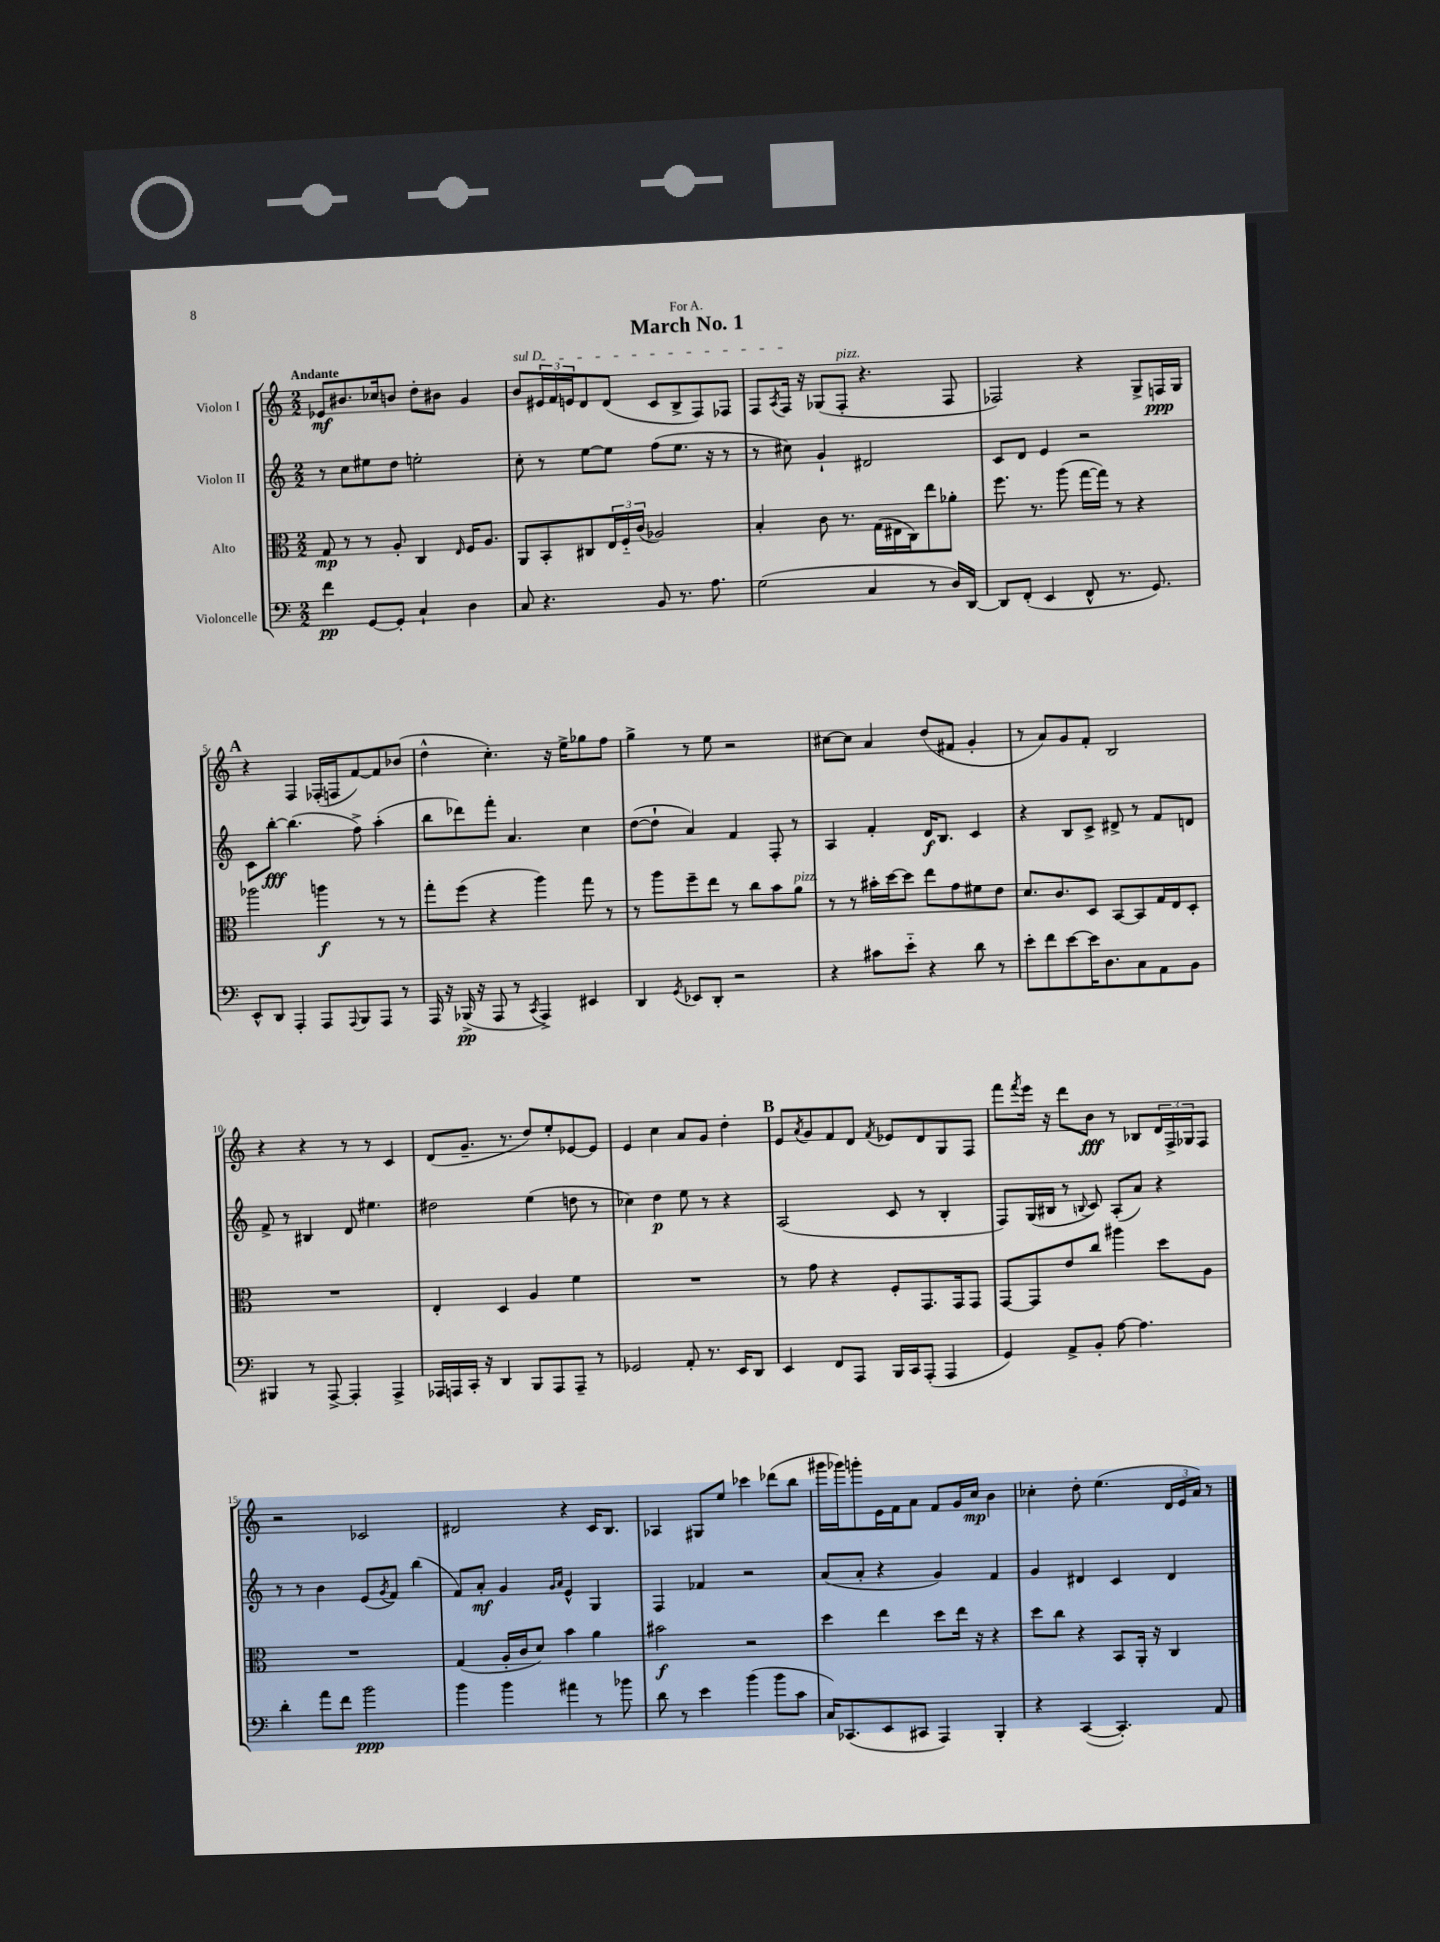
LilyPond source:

\header { title = "March No. 1" dedication = "For A." }
<<
\new StaffGroup <<
\new Staff = "s0" \with { instrumentName = "Violon I" } {
    \clef treble \key c \major \numericTimeSignature \time 2/2 \tempo "Andante"
    ees'8\mf bis'8. ces''16 b'8 d''8-. bis'8 g'4 |
    \once \override TextSpanner.bound-details.left.text = \markup { \italic "sul D" } b'8\startTextSpan \tuplet 3/2 { eis'16 f'16 e'16 } d'8 d'8( c'8 b8-> f8) fes8 |
    f8 \acciaccatura { a8 } f16\stopTextSpan r16 ges8( f8-.^\markup { \italic "pizz." } r4. f8 |
    fes2) r4 g8-> f16\ppp g16 |
    \mark \markup { \bold "A" } r4 f4 fes16-.( f16 f'8~) f'8 bes'8( |
    d''4-^ c''4.-.) r16 e''16-> ges''8 f''8 |
    g''4-> r8 e''8 r2 |
    cis''8~ cis''8 a'4 d''8( fis'8 g'4-. |
    r8 a'8) g'8 f'8-. b2 |
    r4 r4 r8 r8 c'4 |
    d'8( g'8.-- r8. d''8) e''8-. ees'8~ ees'8 |
    e'4 c''4 a'8 g'8 d''4-. |
    \mark \markup { \bold "B" } e'8 \acciaccatura { a'8 } g'8 f'8 d'8 \acciaccatura { f'8 } ees'8 d'8 g8 f8 |
    f'''8 \acciaccatura { f'''8 } e'''16 r16 d'''8 b'8\fff r8 bes8 \tuplet 3/2 { d'16 f16-> ges16 } f8 |
    r2 ces'2 |
    dis'2 r4 c'16 b8. |
    aes4 gis8 e''8 ces'''4 des'''8( b''8 |
    gis'''16 ges'''16) g'''8-. e'16 f'16 a'8 f'8 g'16 c''16\mp b'4 |
    ces''4-. d''8-. e''4.( \tuplet 3/2 { d'16 e'16 a'16) } r8 \bar "|." |
}
\new Staff = "s1" \with { instrumentName = "Violon II" } {
    \clef treble \key c \major \numericTimeSignature \time 2/2
    r8 c''8 eis''8 d''8 e''2-. |
    c''8-. r8 e''8~ e''8 f''8( e''8. r16 r8 |
    r8 cis''8) g'4-! dis'2 |
    c'8 d'8 e'4 r2 |
    \mark \markup { \bold "A" } c'8 b''8~-.\fff b''4.( f''8->) a''4-.( |
    b''8 des'''8) f'''8-. a'4. c''4 |
    d''8~( d''8-! a'4) f'4 f8-. r8 |
    a4 f'4-. d'16\f b8. c'4 |
    r4 b8 c'8-> dis'8-> r8 f'8 d'8 |
    f'8-> r8 bis4 d'8 eis''4. |
    dis''2 e''4( d''8 r8 |
    ces''4) d''4\p e''8 r8 r4 |
    \mark \markup { \bold "B" } a2( c'8 r8 b4-. |
    f8) g16( bis16 r8 \appoggiatura { b8 } c'8) a8-.( a'8) r4 |
    r8 r8 b'4 e'8( \acciaccatura { g'8 } f'8) b''4( |
    f'8) a'8-.\mf g'4 \grace { g'16 a'16 } e'4-^ g4 |
    f4 fes'4 r2 |
    a'8( a'8-. r4 g'4) f'4 |
    g'4 dis'4 c'4 dis'4 \bar "|." |
}
\new Staff = "s2" \with { instrumentName = "Alto" } {
    \clef alto \key c \major \numericTimeSignature \time 2/2
    g8\mp r8 r8 a8-. c4 \grace { e16 } f16 a8. |
    a,8 b,8-. cis8 \tuplet 3/2 { e16 f16-_ c'16( } aes2) |
    b4-. c'8 r8. g16( eis16 c16) e''8 aes'8-. |
    f''8. r8. a''8( g''16~ g''16) r8 r4 |
    \mark \markup { \bold "A" } aes''2 a''4\f r8 r8 |
    g''8-. f''8( r4 a''4) g''8 r8 |
    r8 a''8 f''8-- e''8 r8 c''8 b'8 a'8^\markup { \italic "pizz." } |
    r8 r8 bis'16-. d''16~ d''8 e''8 g'8 fis'8 e'8 |
    d'8. c'8. d8 b,8~ b,8 g16 e16 d8-. |
    R1 |
    e4-. d4 a4 f'4 |
    R1 |
    \mark \markup { \bold "B" } r8 g'8 r4 f8-. g,8. g,16 g,8 |
    g,8~ g,8 e'8 c''8 ais''4 d''8 a8 |
    R1 |
    g4( a16-. c'16 d'8) b'4 a'4 |
    bis'2\f r2 |
    d''4 e''4 d''8 e''16 r16 r4 |
    d''8 c''8 r4 b,8 a,16-. r16 c4 \bar "|." |
}
\new Staff = "s3" \with { instrumentName = "Violoncelle" } {
    \clef bass \key c \major \numericTimeSignature \time 2/2
    f'4\pp g,8~ g,8-. c4-! d4 |
    c8 r4. b,8 r8. a8. |
    g2( c4 r8 d16) d,16~ |
    d,8 f,8-.( e,4 f,8-^ r8. g,8.) |
    \mark \markup { \bold "A" } e,8-^ d,8 a,,4-. a,,8 \appoggiatura { a,,8 } b,,8 a,,8 r8 |
    a,,16 r16 bes,,16->\pp( r16 a,,8 r8 \acciaccatura { c,8 } a,,4->) eis,4 |
    d,4 \acciaccatura { g,8 } ees,8 d,8-. r2 |
    r4 cis'8 e'8-_ r4 d'8 r8 |
    e'8-. f'8 e'8~ e'16 d8. c8 a,8 b,8 |
    bis,,4 r8 a,,8~-> a,,4-. a,,4-> |
    aes,,16 a,,16 c,16-. r16 d,4 b,,8 a,,8 a,,8-- r8 |
    ges,2 a,8-. r8. e,16 d,8 |
    \mark \markup { \bold "B" } e,4 f,8 a,,8 b,,16 c,16 a,,8-.( a,,4 |
    g,4) a,8-> b,8-. a8~ a4. |
    d'4-. a'8 f'8 b'2\ppp |
    b'4 b'4 ais'4 r8 bes'8 |
    d'8 r8 e'4 b'4( b'8 c'8 |
    c16) ces,8.( e,8 cis,8 a,,4) b,,4-. |
    r4 c,4~( c,4.-.) a,8 \bar "|." |
}
>>
>>
